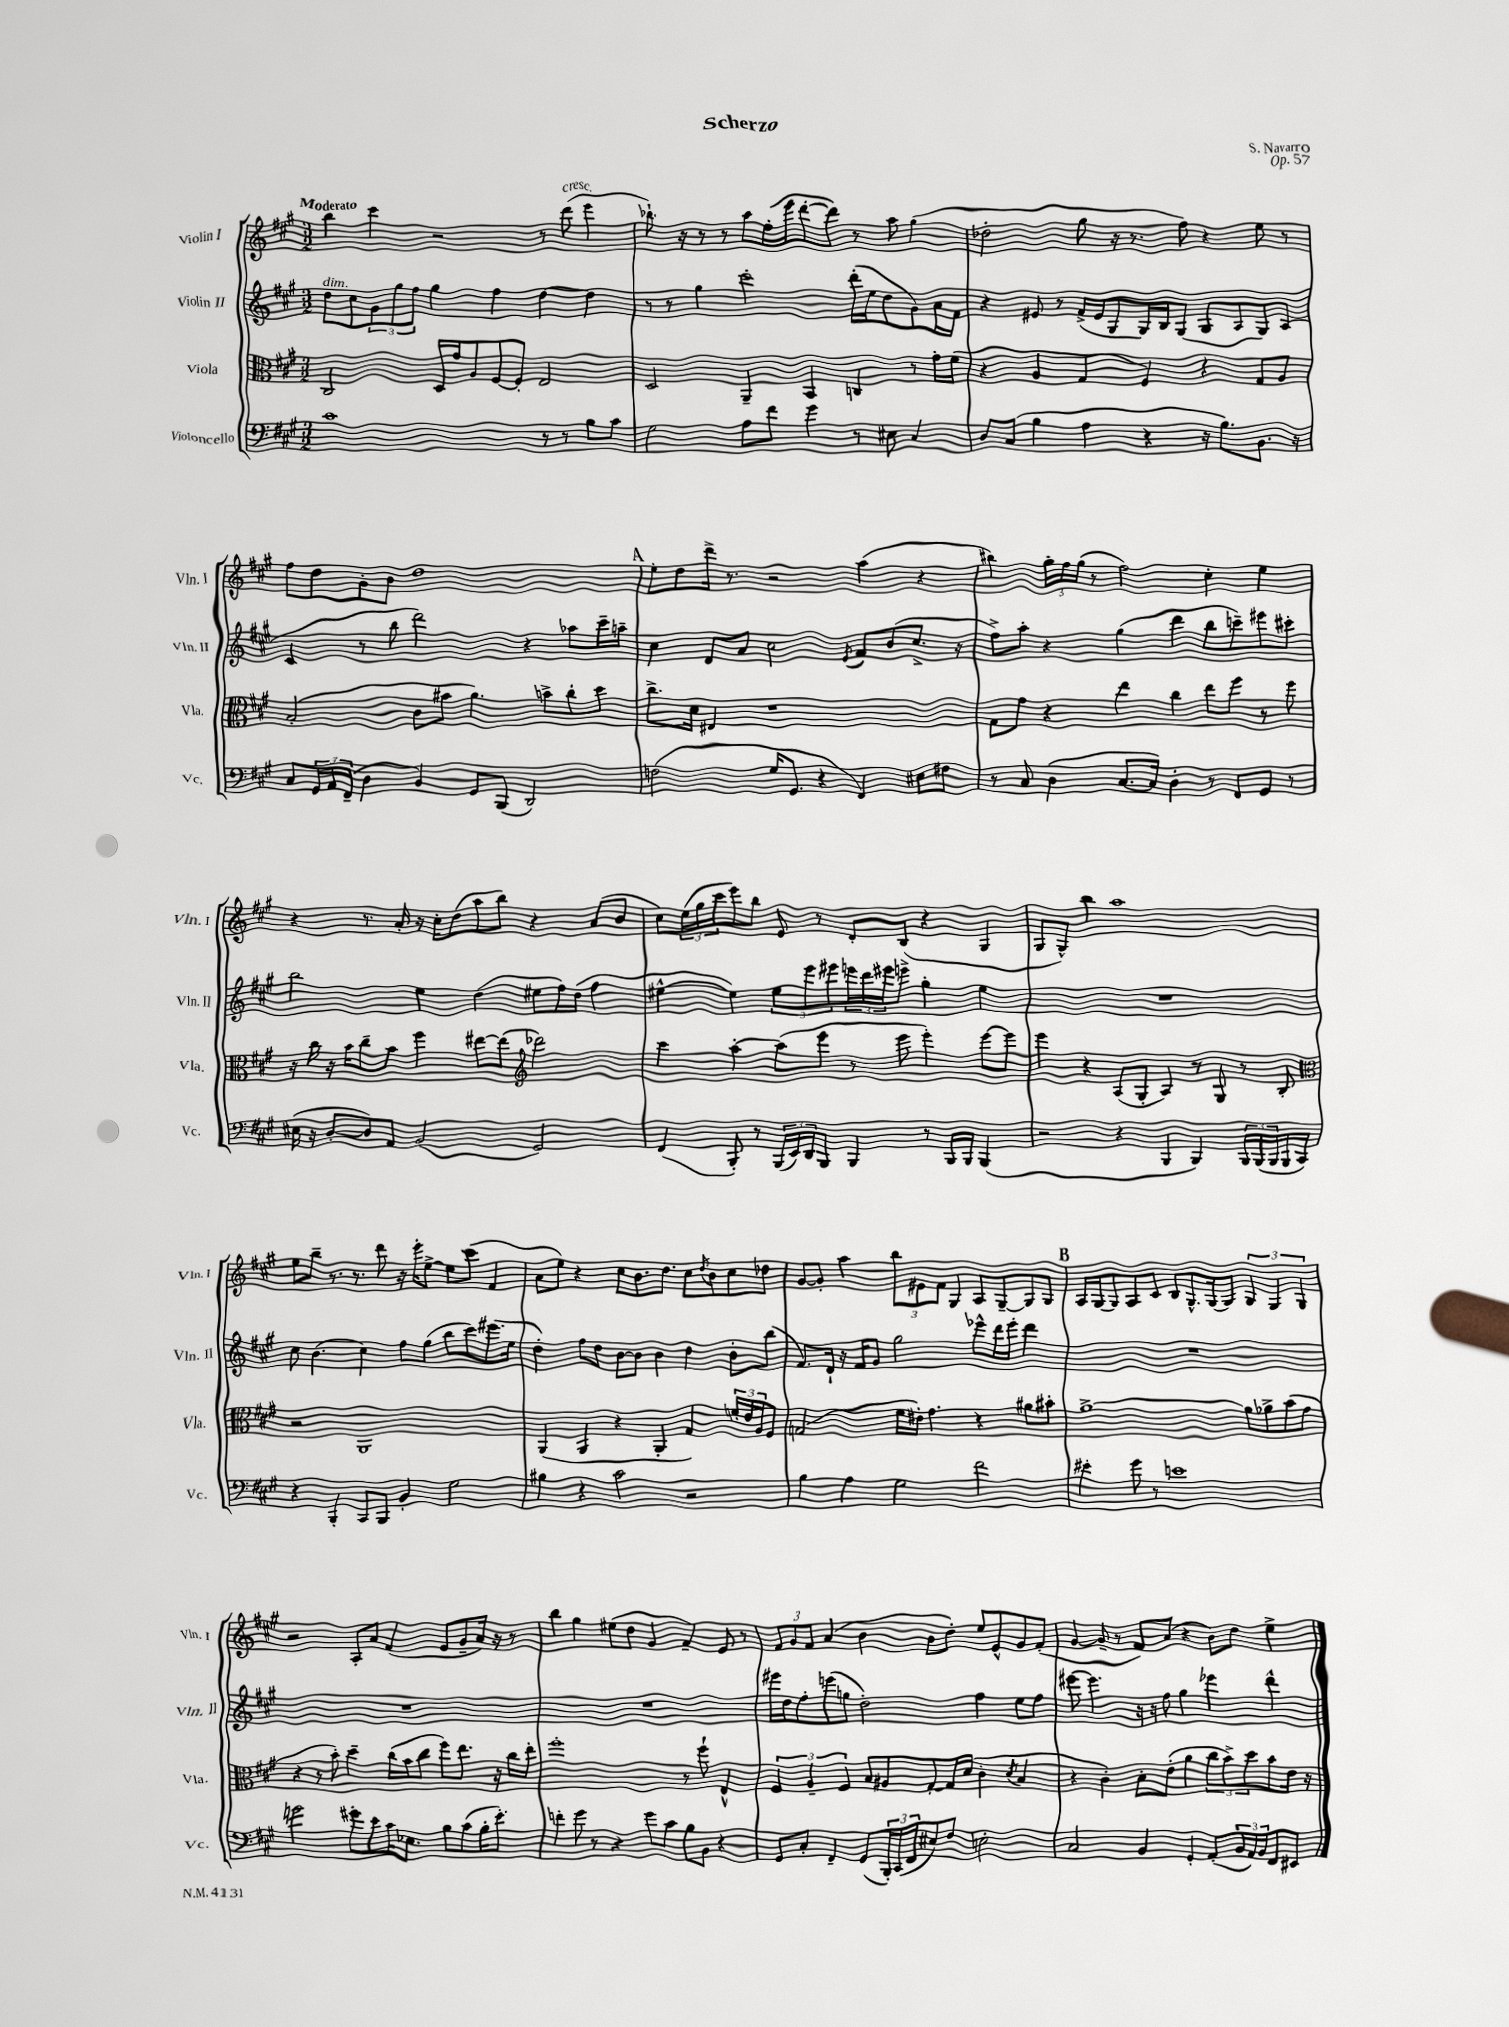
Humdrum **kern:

**kern	**kern	**kern	**kern
*staff4	*staff3	*staff2	*staff1
*clefF4	*clefC3	*clefG2	*clefG2
*k[f#c#g#]	*k[f#c#g#]	*k[f#c#g#]	*k[f#c#g#]
*M3/2	*M3/2	*M3/2	*M3/2
1c#	2C#/	8dd\L	4bb\
.	.	8cc#\	.
.	.	12g#\	4ccc#\
.	.	12gg#\	.
.	.	12ff#\J	.
.	16D/LL	4gg#\	2r
.	16g#/J	.	.
.	8A/	.	.
.	[8F#/	4ff#\	.
.	8F#'/]J	.	.
8r	2E/	[4dd\	8r
8r	.	.	(8ddd\
8B\L	.	4dd\]	4eee\
8c#\J	.	.	.
=	=	=	=
2G#\	2D/	8r	8.bb-`\)
.	.	8r	.
.	.	.	16r
.	.	4gg#\	8r
.	.	.	8r
8A\L	4AA~/	2ccc#'\	8aa\L
8f#\J	.	.	(16ff#'\L
.	.	.	16eee\J
4g#\	4BB/	.	[8ddd'\
.	.	.	8ddd\]J)
8r	4C/	(16ddd'\LL	8r
.	.	16ee\J	.
8E#\	.	8dd\	8aa\
4C#/	8r	8g#\)	(4gg#\
.	16g#'\LL	16a\L	.
.	(16f#\JJ	16f#\JJ	.
=	=	=	=
8D/L	4r	4r	2dd-'\
(8C#/J	.	.	.
4B\	4A/	8e#/	.
.	.	8r	.
4A\	4G#/	(16f#^/LL	8gg#\
.	.	16e#/J	.
.	.	8G#/	16r
.	.	.	8.r
4r	4F#/)	16G#/L)	.
.	.	16B/J	.
.	.	(8G#/J	8ff#\)
16r	4r	8G#/L	4r
8.B\L)	.	.	.
.	.	8A/	.
8.BB\J	8G#/L	8G#/)	8ee\
.	8A/J	(8A/J	8r
16r	.	.	.
=	=	=	=
8C#/L	(2B'/	4c#/	8ff#\L
24GG#/L	.	.	8dd\
24AA/	.	.	.
(24FF#~/JJ	.	.	.
4D\	.	8r	8g#'\
.	.	8bb\	8b\J
4BB/)	8c#\L	2ddd\)	1dd
.	8b#\J	.	.
8GG#/L	4.a\)	.	.
(8BBB/J	.	.	.
2DD/)	.	4r	.
.	8b^\L	.	.
.	8cc#'\	8aa-\L	.
.	8dd\J	16ccc#~\L	.
.	.	16aa~\JJ	.
=	=	=	=
(2F\	8.cc#^\L	4cc#\	8ee'\L
.	.	.	8dd\
.	16d\Jk	.	.
.	4E#/	8d/L	16ddd^\Jk
.	.	.	8.r
.	.	8a/J	.
16G#/LK	1r	2cc#\	2r
8.GG#/J	.	.	.
4r	.	.	.
.	.	8qe/	.
4FF#/)	.	8f#/L	(4aa\
.	.	(8b/	.
8E#\L	.	8.cc#^/J	4r
8F#\J	.	.	.
.	.	16r	.
=	=	=	=
8r	8G#\L	8ff#^\L)	4bb#\)
8C#/	8g#\J	8aa'\J	.
(4D\	4r	4r	24gg#'\LL
.	.	.	24ff#\
.	.	.	(24gg#\JJ
.	.	.	8r
[8.C#/L	4ee\	(4gg#\	2ff#\)
16C#/]Jk)	.	.	.
4D'\	4cc#\	4ddd\	.
8r	8ee\L	8bb\L	4cc#'\
8FF#/L	8ff#\J	8ccc~\)	.
8GG#/J	8r	8eee#\	4ee\
8r	8ff#\	8ccc#'\J	.
=	=	=	=
(16E#\	16r	2bb\	4r
16r	16cc#\	.	.
[8D'/L	16r	.	.
.	16b\LK	.	.
8D/])	8cc#~\	.	8.r
8AA/J	8b\J	.	.
.	.	.	16a'/
(2BB/	4ff#\	4ee\	16r
.	.	.	16cc#'\LK
.	.	.	(8dd\
.	[8ee#\L	(4dd\	8aa\
.	(8ee#\]J	.	8bb\J)
*	*clefG2	*	*
2GG#/)	2ddd-\)	8ee#\L	4r
.	.	16ff#\L)	.
.	.	(16dd\JJ	.
.	.	4ff#\	(8a/L
.	.	.	8b/J
=	=	=	=
(4FF#/	4ccc#\	[4ee#^^\	8cc#\L)
.	.	.	(24ee\L
.	.	.	24gg#\
.	.	.	24ccc#\J
8BBB'/)	[4aa'\	4ee#\])	8eee\)
8r	.	.	8bb\J
(24BBB/LL	(8aa\]L	12ee#\L	8e/
24EE/)	.	.	.
24DD/J	.	12eee\	.
8BBB/J	8eee\J	.	8r
.	.	12eee#\	.
4BBB/	8r	24eee\L	8d'/L
.	.	24ddd\	.
.	.	24eee#\J	.
.	8eee\	8eee^\J	(8B/J
8r	4eee'\)	4gg#'\	4r
16BBB/LL	.	.	.
16BBB/JJ	.	.	.
(4BBB/	[8eee\L	4ee#\	4G#/
.	8eee\]J	.	.
=	=	=	=
2r	4eee\	1.r	8G#/L
.	.	.	8G#^^/J)
.	4r	.	4bb\
4r	(8A/L	.	1aa
.	8G#'/J	.	.
4BBB/	4A/)	.	.
4BBB/)	8r	.	.
.	8G#/	.	.
24BBB/LL	8r	.	.
(24BBB/	.	.	.
24BBB/	.	.	.
16BBB/	8B'/	.	.
16CC#/JJ)	.	.	.
=	=	=	=
*	*clefC3	*	*
4r	2r	8cc#\	8ee\L
.	.	(4.b\	8bb~\J
4BBB'/	.	.	8.r
.	.	.	8.r
8CC#/L	1AA	4cc#\)	.
8BBB/J	.	.	8ddd\
4BB'/	.	8ff#\L	16r
.	.	.	16eee'\LK
.	.	(8gg#\J	[8ee^\J
2G#\	.	8bb\L	8ee\]L
.	.	8ccc#\)	(8ccc#\J
.	.	(8.eee#\	4f#/
.	.	16ee\Jk	.
=	=	=	=
4B#\	(4AA/	4dd'\)	8a\L
.	.	.	8ee\J)
4r	4AA/	8ff#\L	4r
.	.	8dd\J	.
2c#\	4r	[8b\L	8cc#\L
.	.	8b\]J	8.b\
.	4AA'/	4b\	.
.	.	.	8.dd\J
2r	4G#/)	4dd\	8cc#\L
.	.	.	8qdd/
.	.	.	8b\
.	24f'/LL	8b'\L	8cc#\
.	24e/	.	.
.	24A/J	.	.
.	8F#/J	(8bb\J	8dd-\J
=	=	=	=
4B\	(2G/	8.f#/L)	[8g#/L
.	.	.	8g#'/]J
.	.	16d`/Jk	.
4A\	.	16r	4aa\
.	.	16f#/LK	.
.	.	8g#/J	.
2G#\	16f#\LL	2gg#\	12bb\L
.	16e#'\JJ)	.	.
.	.	.	12e#\
.	4.g#\	.	.
.	.	.	12f#\J
.	.	.	4G#/
2f#\	4r	8eee-^^\L	8A/L
.	.	16ddd\L	[8G#~/
.	.	16eee-'\JJ	.
.	8a#\L	4ddd\	8G#/]
.	8b#'\J	.	8G#/J
=	=	=	=
4e#'\	[1a^	1.r	16A/LL
.	.	.	[16G#/J
.	.	.	8G#/]
8g#\	.	.	8A/
8r	.	.	8c#/J
1e	.	.	8B/L
.	.	.	8.G#^^/
.	.	.	(16G#/k
.	.	.	8G#/J)
.	8a\]L	.	6G#/
.	8a-^\	.	.
.	.	.	6G#/
.	(8b\	.	.
.	.	.	6G#/
.	8g#\J	.	.
=	=	=	=
2g\	4r	1.r	2r
.	8r	.	.
.	8b'\)	.	.
8g#'\L	4dd~\	.	8A'/L
8e\	.	.	8a/J
16c#\K	(16cc#\LL	.	(4f#/
8.E-\J	16b\J	.	.
.	8cc#\J	.	.
8B\L	8ff#\L)	.	8e/L
(8c#\	8.ee\J	.	8g#~/
16B'\K	.	.	16a/Jk)
8.e'\J)	16r	.	16r
.	16cc#\LL	.	8r
.	16ee'\JJ	.	.
=	=	=	=
4f'\	1ff#'	1.r	4bb\
8g#\	.	.	4gg#\
8r	.	.	.
4r	.	.	(8ee#\L
.	.	.	8dd\J
8g#\L	.	.	4g#/
8c#\J	.	.	.
8B\L	8r	.	4f#~/)
8BB\J	8ff#`\	.	.
4r	4E^^/	.	8e/
.	.	.	8r
=	=	=	=
8GG#/L	6F#/	16eee#\LL	12f#/L
.	.	16dd\J	.
.	.	.	12g#/
8C#'/J	.	8ff#'\	.
.	6A~/	.	12f#/J
4FF#~/	.	(8eee\	(4a/
.	6F#/	.	.
.	.	8gg\J	.
(8GG#/L	8B/L	2dd'\)	4b\
24BBB'/L)	8A#/	.	.
(24CC#/	.	.	.
24FF#/J	.	.	.
8E#/)	[8G#'/	.	8b\L
8F#/J	16G#/]L	.	8dd'\J)
.	(16d/JJ	.	.
2E'\	4c#'\	4ff#\	8ee/L
.	.	.	8e^^/
.	8qd/	.	.
.	4B/	8ee\L	8g#/
.	.	8ff#\J	(8f#'/J
=	=	=	=
2C#/	4r	[8eee#\	[4g#/
.	.	4.eee#\]	.
.	4c#'\)	.	8g#~/]
.	.	.	8r
4BB/	8B'\L	16r	8f#/L)
.	.	16r	.
.	(8e'\J	8ff#\	(8a/J
4GG#'/	4a\	4gg#\	4r
(8AA'/L	12cc#\L	4eee-\	8b\L)
.	12b^\)	.	.
24BB/L	.	.	8dd\J
24AA/)	12dd\	.	.
24BB/J	.	.	.
8FF#/	8b\	4ddd^^\	4ee^\
8EE#/J	16e\Jk	.	.
.	16r	.	.
==	==	==	==
*-	*-	*-	*-
